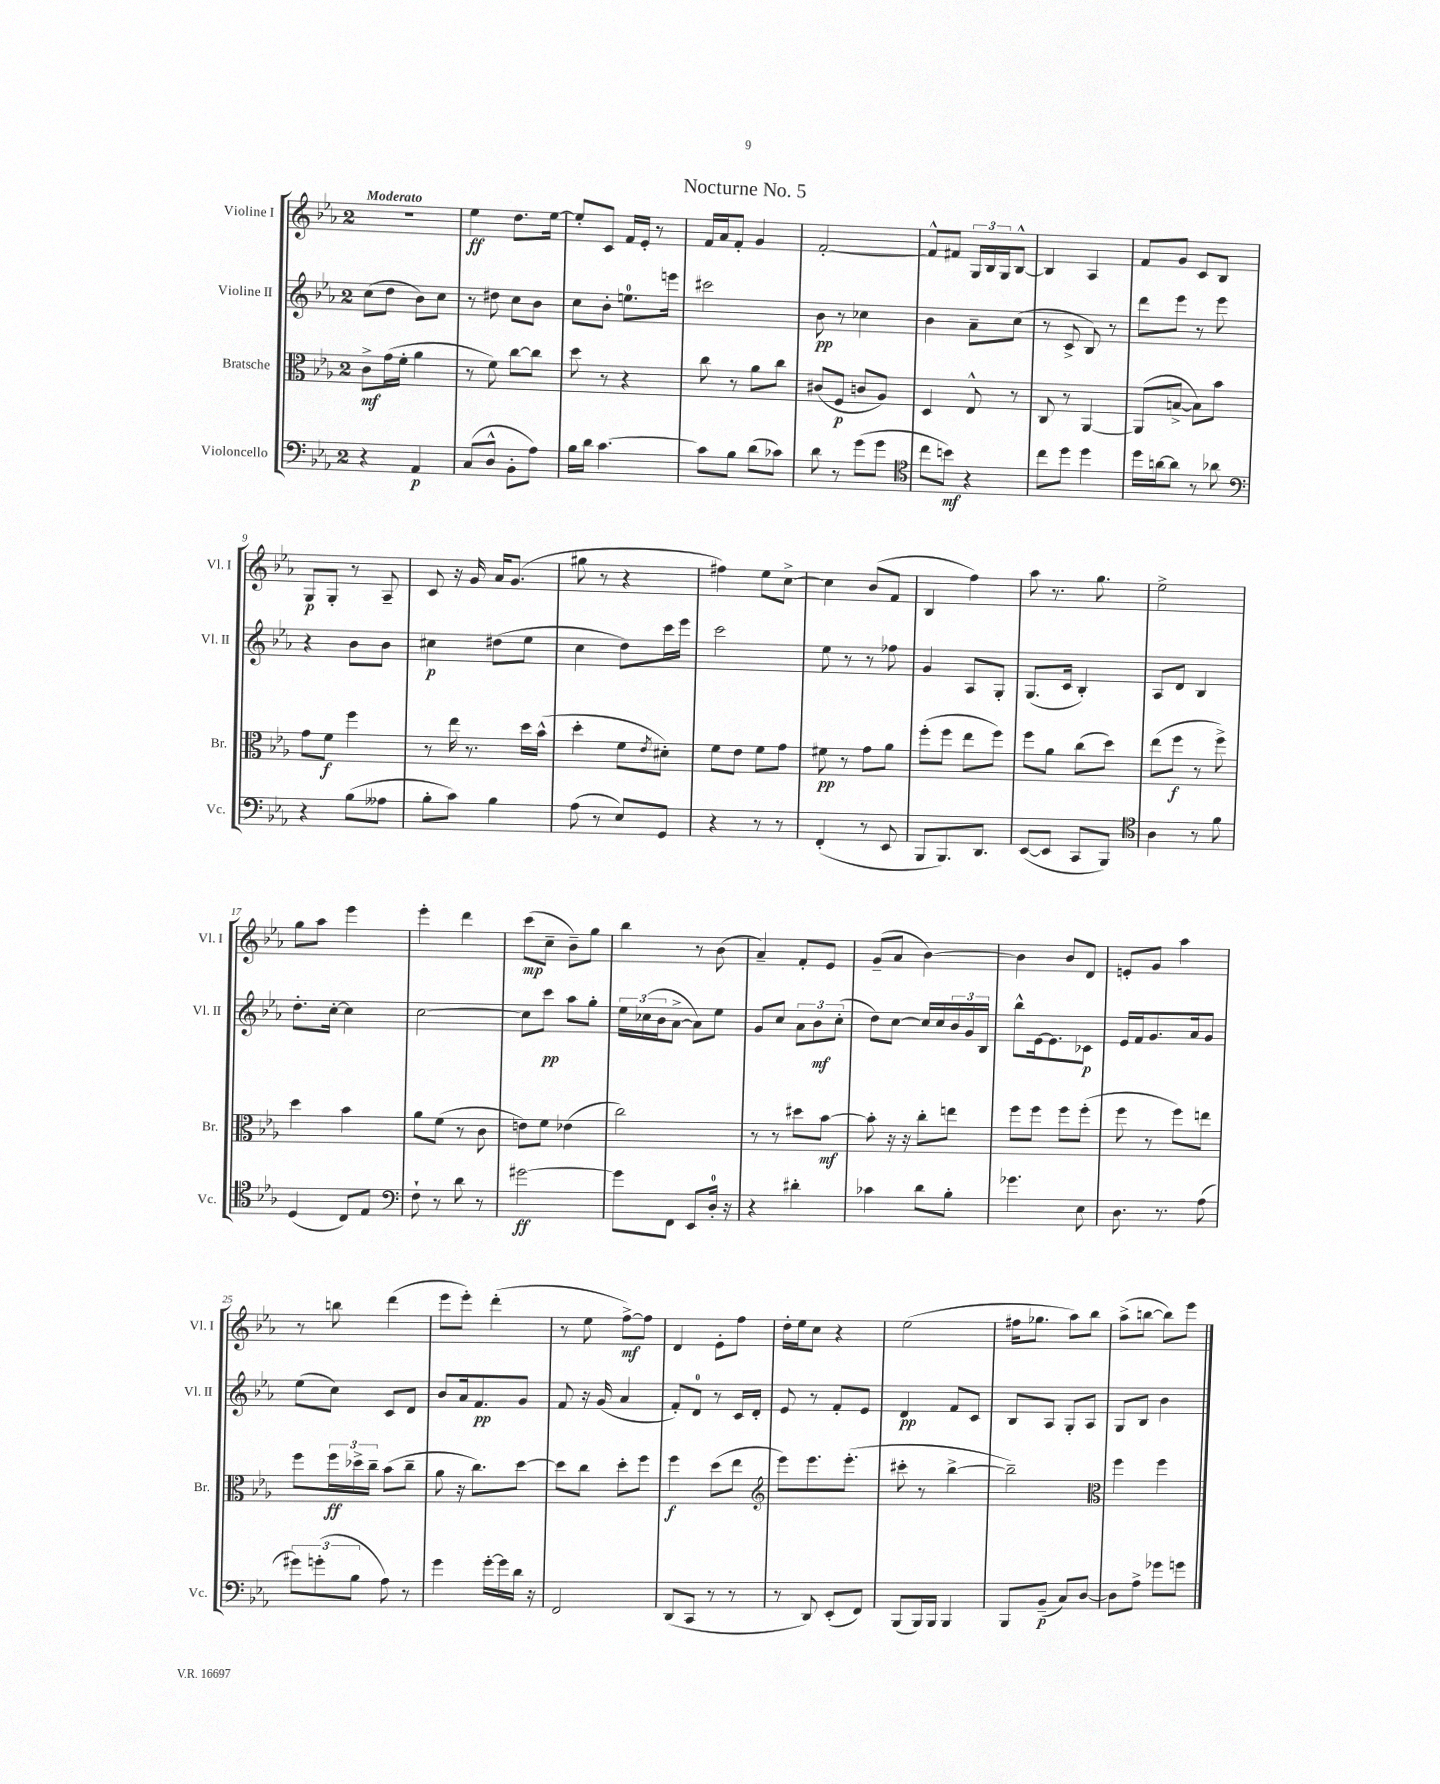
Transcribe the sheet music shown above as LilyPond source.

\header { title = "Nocturne No. 5" }
<<
\new StaffGroup <<
\new Staff = "s0" \with { instrumentName = "Violine I" shortInstrumentName = "Vl. I" } {
    \clef treble \key ees \major \once \override Staff.TimeSignature.style = #'single-digit \time 2/4 \tempo "Moderato"
    r2 |
    ees''4\ff d''8. ees''16~ |
    ees''8-. c'8 f'16 ees'16-. r8 |
    f'16 aes'16 f'8-. g'4 |
    f'2~-. |
    f'8-^ fis'8 \tuplet 3/2 { g16 bes16 g16 } bes8~-^ |
    bes4 aes4 |
    f'8 g'8 c'8 bes8 |
    g8\p g8-. r8 aes8-- |
    c'8 r16 g'16 aes'16 g'8.( |
    gis''8 r8 r4 |
    fis''4) ees''8 c''8~-> |
    c''4 bes'8( f'8 |
    bes4 f''4) |
    aes''8 r8. g''8. |
    ees''2-> |
    g''8 aes''8 ees'''4 |
    ees'''4-. d'''4 |
    c'''8\mp( c''8-- bes'8--) g''8 |
    bes''4 r8 bes'8( |
    aes'4--) f'8-. ees'8 |
    g'8--( aes'8 bes'4~) |
    bes'4 bes'8 d'8 |
    e'8-. g'8 aes''4 |
    r8 b''8 d'''4( |
    ees'''8 ees'''8-.) d'''4-.( |
    r8 ees''8 f''8~->\mf) f''8 |
    d'4 ees'8-. f''8 |
    d''16-. ees''16 c''8 r4 |
    ees''2( |
    fis''16 ges''8. aes''8) bes''8 |
    aes''8->( b''8~ b''8) ees'''8 \bar "|." |
}
\new Staff = "s1" \with { instrumentName = "Violine II" shortInstrumentName = "Vl. II" } {
    \clef treble \key ees \major \once \override Staff.TimeSignature.style = #'single-digit \time 2/4
    c''8( d''8 bes'8) c''8 |
    r8 dis''8 c''8 bes'8 |
    c''8 bes'8-. e''8.-0 e'''16 |
    cis'''2 |
    bes'8\pp r8 ces''4 |
    bes'4 aes'8-- c''8( |
    r8 c'8-> bes8) r8 |
    d'''8 ees'''8 r8 ees'''8 |
    r4 bes'8 bes'8 |
    cis''4\p dis''8( ees''8 |
    c''4 d''8) c'''16 ees'''16 |
    c'''2 |
    ees''8 r8 r8 fes''8 |
    g'4 aes8 g8-. |
    g8.( c'16 bes4-.) |
    aes8 d'8 bes4 |
    d''8.-. c''16~-. c''4 |
    c''2~ |
    c''8 c'''8\pp aes''8 g''8-. |
    \tuplet 3/2 { ees''16 ces''16( bes'16 } aes'8~-> aes'8) ees''8 |
    g'8 c''8 \tuplet 3/2 { aes'8 bes'8\mf c''8-.( } |
    d''8) c''8~ c''16 c''16 \tuplet 3/2 { bes'16 g'16 bes16 } |
    bes''8-^ ees'16~ ees'8. ces'8\p |
    ees'16 f'16 g'8. aes'16 g'8 |
    ees''8( c''8) c'8 d'8 |
    bes'8 aes'16 f'8.\pp g'8 |
    f'8 r16 g'16( aes'4 |
    f'8-.) d'8-0 r8 c'16 d'16-. |
    ees'8 r8 f'8-. ees'8 |
    d'4\pp f'8 c'8 |
    bes8 aes8 g8-. aes8 |
    g8 bes8 bes'4 \bar "|." |
}
\new Staff = "s2" \with { instrumentName = "Bratsche" shortInstrumentName = "Br." } {
    \clef alto \key ees \major \once \override Staff.TimeSignature.style = #'single-digit \time 2/4
    c'8->\mf g'16( f'16-. aes'4 |
    r8 f'8) c''8~ c''8 |
    d''8 r8 r4 |
    c''8 r8 aes'8 c''8 |
    cis'8( f8\p c'8 aes8) |
    d4 ees8-^ r8 |
    c8 r8 aes,4~ |
    aes,8( b8~-> b8) bes'8 |
    g'8 f'8\f f''4 |
    r8 ees''16 r8. d''16 bes'16-^( |
    d''4-. f'8 \acciaccatura { ees'8 } dis'8-.) |
    f'8 ees'8 f'8 g'8 |
    fis'8\pp r8 g'8 aes'8 |
    f''8-.( f''8 ees''8 f''8) |
    f''8 aes'8 c''8( d''8) |
    ees''8( f''8\f r8 f''8->) |
    d''4 bes'4 |
    aes'8 f'8( r8 c'8 |
    e'8) f'8 ees'4( |
    c''2) |
    r8 r8 dis''8 bes'8~\mf |
    bes'8-. r16 r16 c''8-. e''8 |
    f''8 f''8 f''8 f''8-.( |
    f''8 r8 f''8) e''8 |
    f''8 \tuplet 3/2 { f''16\ff des''16-> c''16-- } bes'8( c''8-- |
    aes'8 r16 c''8.) d''8~ |
    d''8 c''8 d''8-. f''8 |
    f''4\f d''8( ees''8 |
    \clef treble ees'''8) ees'''8. ees'''8.-.( |
    cis'''8-. r8 bes''4~-> |
    bes''2--) |
    \clef alto f''4 f''4 \bar "|." |
}
\new Staff = "s3" \with { instrumentName = "Violoncello" shortInstrumentName = "Vc." } {
    \clef bass \key ees \major \once \override Staff.TimeSignature.style = #'single-digit \time 2/4
    r4 aes,4\p |
    c8( d8-^ bes,8-. aes8) |
    bes16 d'16 c'4.~ |
    c'8 bes8 d'8( ces'8) |
    d'8 r8 g'8( g'8 |
    \clef tenor c''8 b'8\mf) r4 |
    c''8 d''8 d''4 |
    d''16 a'16~ a'8 r8 aes'8 |
    \clef bass r4 bes8( aeses8 |
    bes8-. c'8) bes4 |
    aes8( r8 ees8) g,8 |
    r4 r8 r8 |
    f,4-.( r8 ees,8 |
    bes,,8 bes,,8.) d,8. |
    ees,8~( ees,8 c,8 bes,,8) |
    \clef tenor aes4 r8 f'8 |
    d4( c8) ees8 |
    \clef bass f8-! r8 d'8 r8 |
    gis'2~\ff |
    gis'8 f,8 ees,8 d16-0-. r16 |
    r4 dis'4-. |
    ces'4 d'8 bes8-. |
    ges'4. ees8 |
    d8. r8. aes8( |
    \tuplet 3/2 { gis'8) g'8-.( bes8 } aes8) r8 |
    g'4 g'16~-. g'16 d'16 r16 |
    f,2 |
    d,8( c,8 r8 r8 |
    r8 d,8) ees,8-.( f,8) |
    bes,,8( bes,,16) bes,,16 bes,,4 |
    bes,,8 bes,8--\p( c8) d8~ |
    d8 aes8-> ges'8 g'8 \bar "|." |
}
>>
>>
